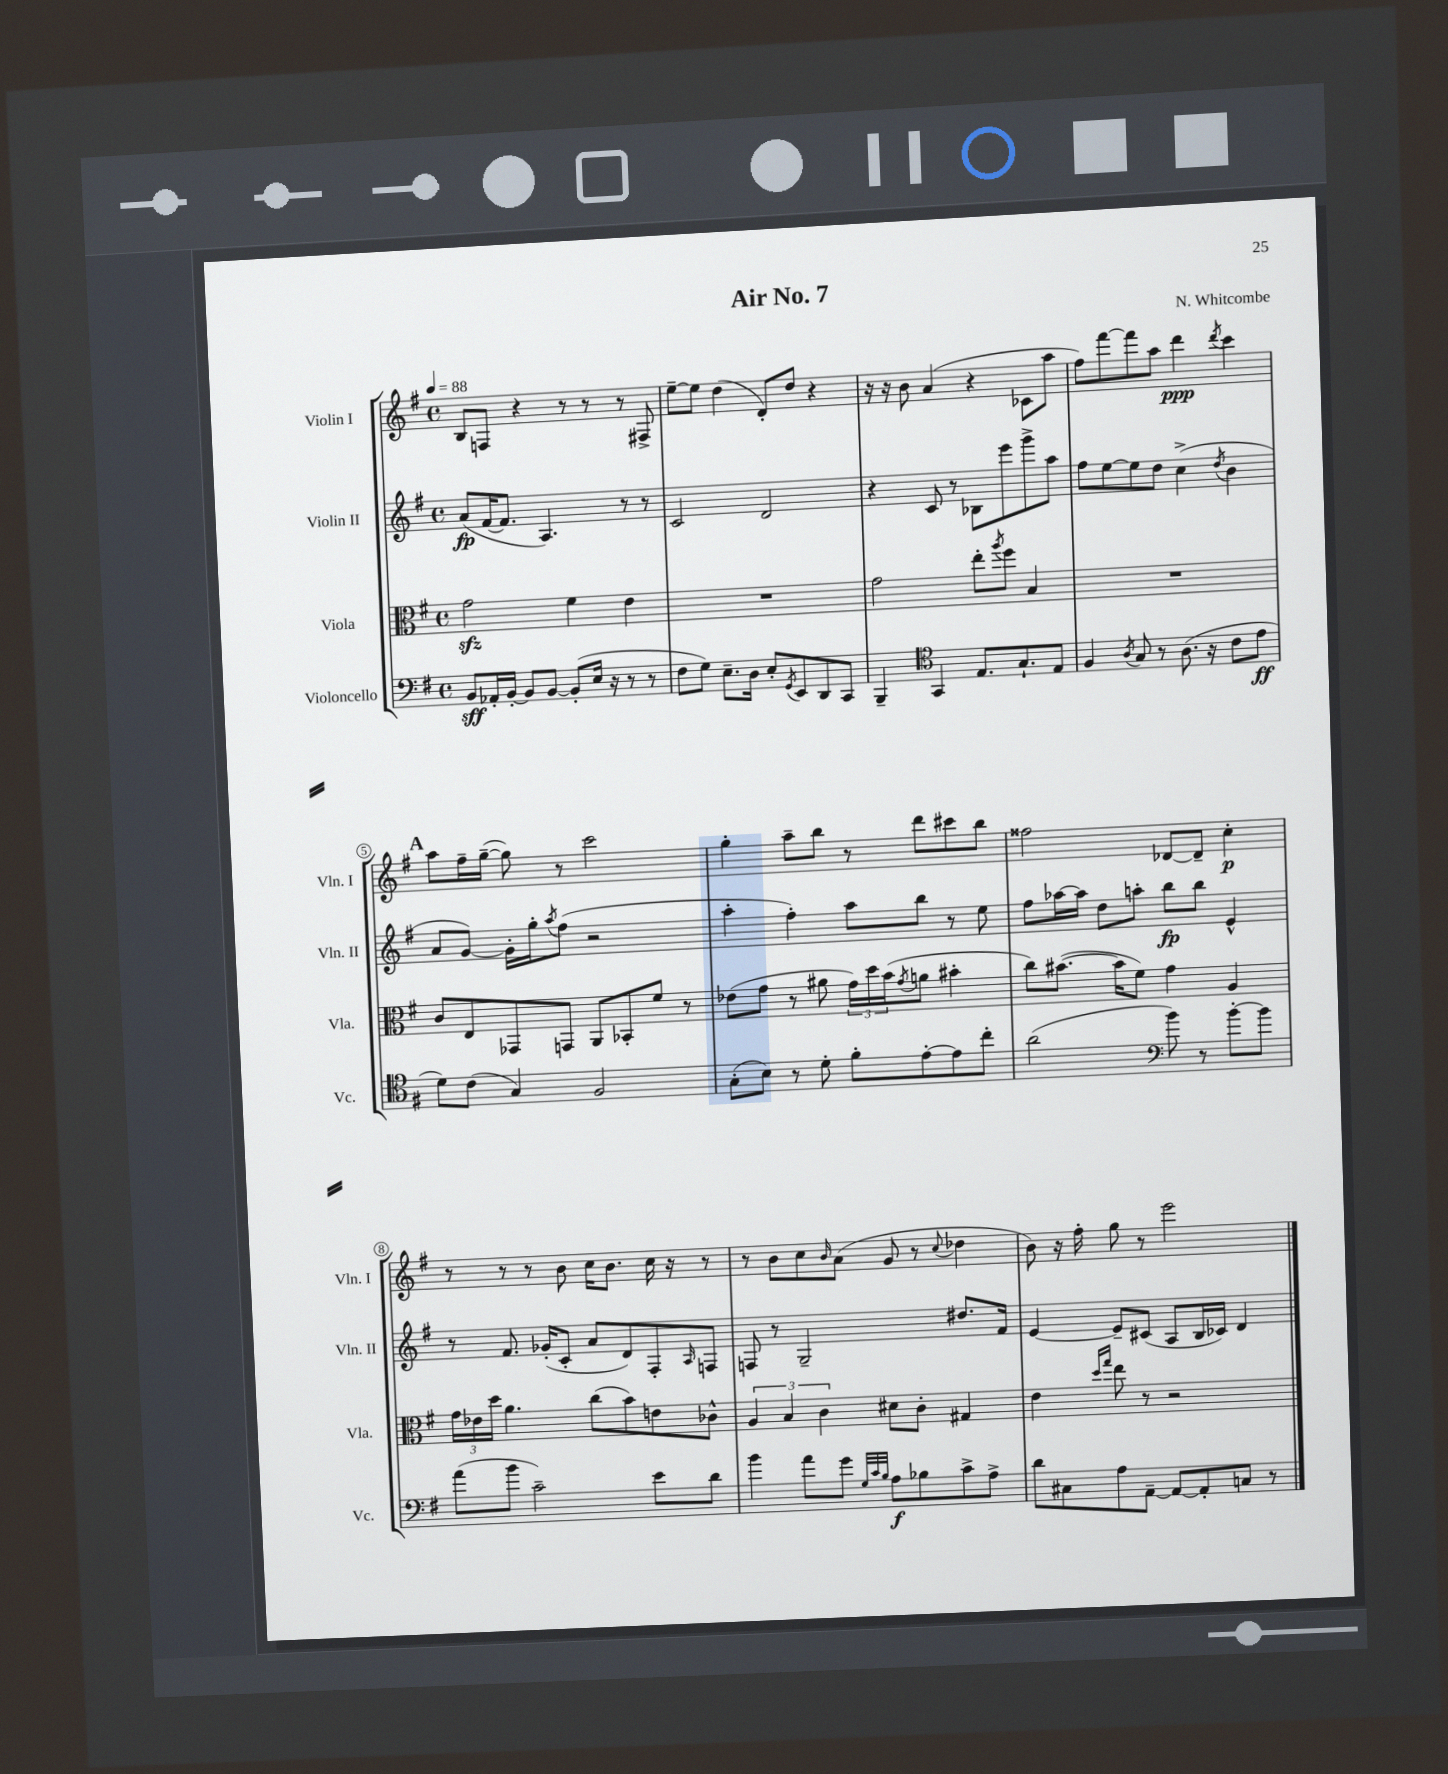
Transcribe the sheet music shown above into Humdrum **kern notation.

**kern	**kern	**kern	**kern
*staff4	*staff3	*staff2	*staff1
*clefF4	*clefC3	*clefG2	*clefG2
*k[f#]	*k[f#]	*k[f#]	*k[f#]
*M4/4	*M4/4	*M4/4	*M4/4
*met(c)	*met(c)	*met(c)	*met(c)
*MM88	*MM88	*MM88	*MM88
8BB	2g	(8a	8B
16AA-'	.	[16f#	8F
[16BB'	.	8.f#]	.
8BB]	.	.	4r
[8BB	.	4.A)	.
(8BB']	4f#	.	8r
16E	.	.	8r
16r	.	.	.
8r	4e	8r	8r
8r	.	8r	8F#^
=	=	=	=
8F#	1r	2c	[8ee~
8G)	.	.	8ee]
8.E~	.	.	(4dd
16D	.	.	.
8E'	.	2d	8d')
8qGG	.	.	.
8EE	.	.	8dd
8DD	.	.	4r
8CC	.	.	.
=	=	=	=
4BBB~	2g	4r	16r
.	.	.	16r
.	.	.	8b
*clefC4	*	*	*
4GG	.	8c	(4a
.	.	8r	.
8.E	8ee'	8B-	4r
.	8qaa	.	.
.	8ff#	8eee	.
8.G`	.	.	.
.	4B	8ggg^	8c-
8E	.	8aa	8aa
=	=	=	=
4F#	1r	8ff#	8ff#)
.	.	[8ee	[8fff#
8qA	.	.	.
8G	.	8ee]	8fff#]
8r	.	8dd	8aa
(8.A	.	(4cc^	4ddd
16r	.	.	.
.	.	8qdd	8qddd
8c	.	4b	4ccc
8e	.	.	.
=	=	=	=
8d)	8c	8a	8aa
(8c	8E	[8g)	16ff#~
.	.	.	([16gg~
4G)	8GG-	16g']	8gg])
.	.	16gg'	.
.	.	8qaa	.
.	8GG	(8ff#	8r
2F#	8AA	2r	2ccc
.	8BB-'	.	.
.	8f#	.	.
.	8r	.	.
=	=	=	=
(8G'	(8e-	4aa'	4gg'
8B)	8g	.	.
8r	8r	4ff#')	8aa~
8d'	8a#	.	8bb
8f#'	24g)	8aa	8r
.	24dd	.	.
.	(24b	.	.
.	8qg	.	.
[8e'	8a	8bb	8ddd
8e]	4b#'	8r	8ccc#
8cc'	.	8ee	8bb
=	=	=	=
(2a	8cc)	8ff#	2ff##
.	([8.b#	[16aa-	.
.	.	16aa-]	.
.	.	8dd	.
.	16b#]	.	.
.	8f#)	8aa'	.
*clefF4	*	*	*
8b)	4g	8bb	[8d-
8r	.	8bb	8d-~]
[8b'	4A	4e^^	4cc'
8b]	.	.	.
=	=	=	=
(8a	24g	8r	8r
.	24e-	.	.
.	24dd	.	.
8b	4.a	8.f#	8r
2c~)	.	.	8r
.	.	(16g-'	.
.	.	8c'	8b
.	(8cc	8a	16cc
.	.	.	8.b
.	8b)	8d)	.
8e	8e	8F#'	16cc
.	.	.	16r
.	.	16qqA	.
8d	8c-^^	8F	8r
=	=	=	=
4b	6A	8F	8r
.	.	8r	8b
.	6B	.	.
8a	.	2G~	8cc
.	6c	.	.
.	.	.	16qqb
8g	.	.	(8a
32qqG	.	.	.
32qqc	.	.	.
32qqB	.	.	.
8A	8d#	.	8g
8B-	8c'	.	8r
.	.	.	8qqcc
8c^	4G#	8.dd#	4dd-
8A^	.	.	.
.	.	16f#	.
=	=	=	=
8d	4e	[4e	8b)
8C#	.	.	16r
.	.	.	16ff#'
.	16qqdd	.	.
.	16qqgg	.	.
8A	8ee	8e~]	8gg
[8AA~	8r	(8c#	8r
8AA_	2r	8A	2eee
8AA']	.	16B	.
.	.	16c-)	.
8C	.	4d	.
8r	.	.	.
==	==	==	==
*-	*-	*-	*-
